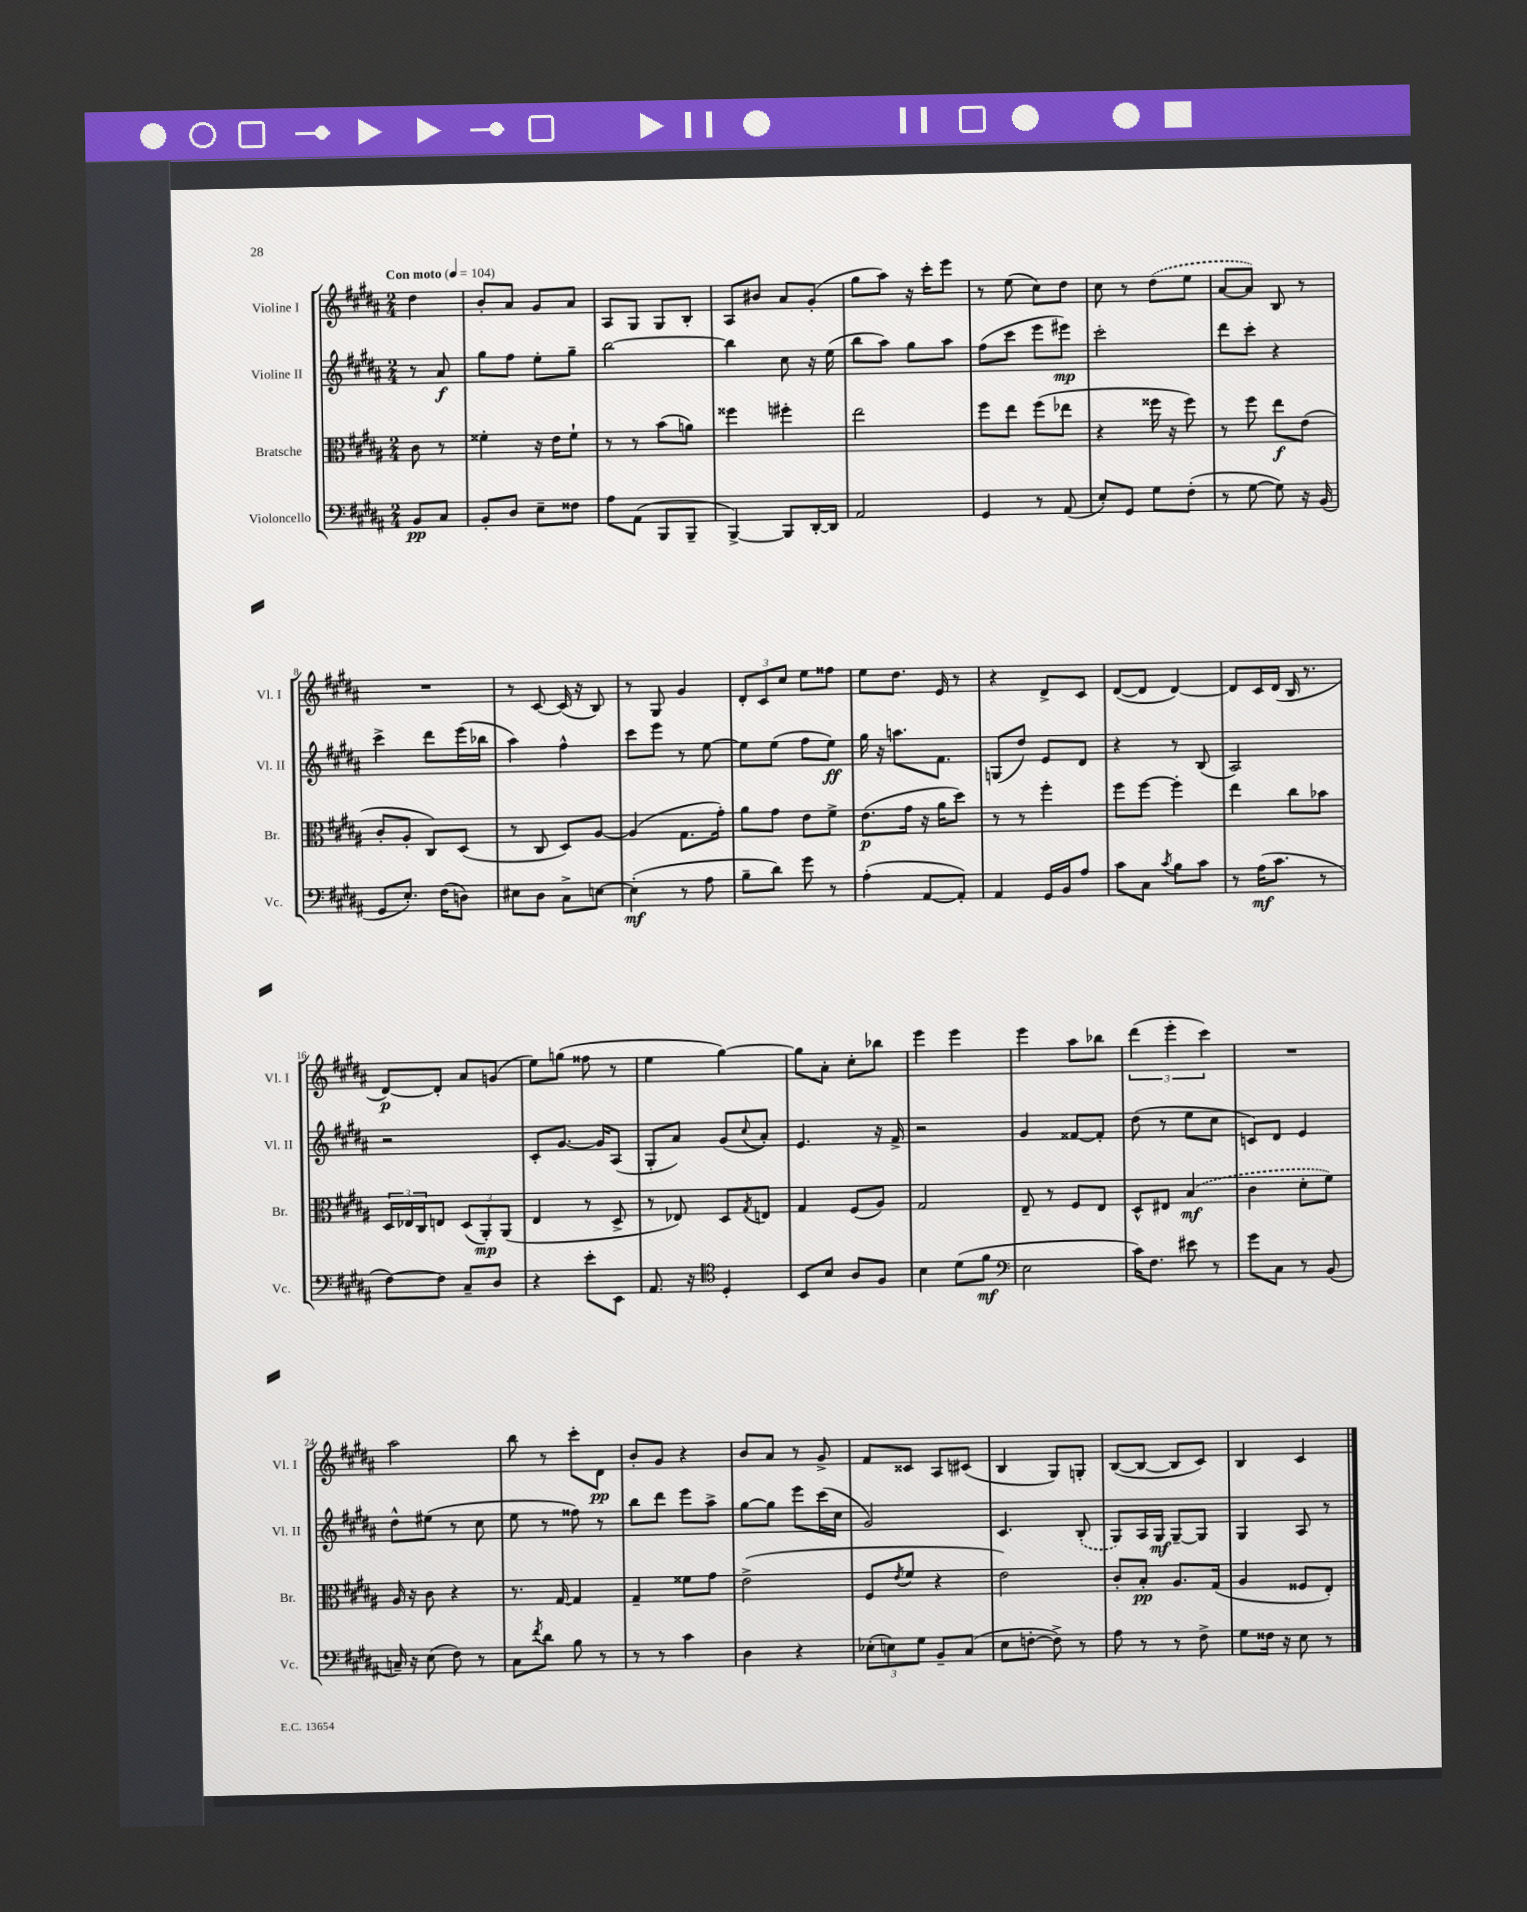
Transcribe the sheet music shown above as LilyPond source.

<<
\new StaffGroup <<
\new Staff = "s0" \with { instrumentName = "Violine I" shortInstrumentName = "Vl. I" } {
    \clef treble \key b \major \numericTimeSignature \time 2/4 \partial 4 \tempo "Con moto" 4 = 104
    dis''4 |
    b'8-. ais'8 gis'8 ais'8 |
    ais8 gis8 gis8 b8-. |
    ais8 bis'8 ais'8 gis'8-.( |
    gis''8 ais''8) r16 cis'''16-. e'''8 |
    r8 e''8( cis''8) dis''8 |
    cis''8 r8 \once \slurDashed dis''8( e''8 |
    ais'8~ ais'8) b8 r8 |
    R2 |
    r8 cis'8~ cis'16( r16 b8) |
    r8 gis8 gis'4 |
    \tuplet 3/2 { dis'8-. cis'8 cis''8 } e''8 fisis''8 |
    e''8 dis''8. e'16 r8 |
    r4 dis'8-> cis'8 |
    dis'8~( dis'8 dis'4~) |
    dis'8 cis'16 dis'16( b16 r8. |
    dis'8~\p) dis'8-. ais'8 g'8( |
    e''8) g''8( fisis''8 r8 |
    e''4 gis''4~) |
    gis''8 ais'8-. cis''8-. bes''8 |
    e'''4 e'''4 |
    e'''4 ais''8 bes''8 |
    \tuplet 3/2 { dis'''4( e'''4-. cis'''4) } |
    R2 |
    ais''2 |
    b''8 r8 cis'''8-. dis'8\pp |
    b'8-. gis'8 r4 |
    b'8 ais'8 r8 gis'8-> |
    fis'8 cisis'8 ais8 cis'8( |
    b4 gis8) g8-. |
    b8~( b8~ b8 cis'8) |
    b4 cis'4 \bar "|." |
}
\new Staff = "s1" \with { instrumentName = "Violine II" shortInstrumentName = "Vl. II" } {
    \clef treble \key b \major \numericTimeSignature \time 2/4 \partial 4
    r8 ais'8\f |
    gis''8 fis''8 e''8-. gis''8-- |
    b''2~ |
    b''4 cis''8 r16 e''16( |
    b''8 ais''8) gis''8 ais''8 |
    fis''8( cis'''8 e'''8 eis'''8\mp) |
    cis'''2-. |
    dis'''8 cis'''8-. r4 |
    cis'''4-> dis'''8 e'''16( bes''16 |
    ais''4) fis''4-^ |
    cis'''8 e'''8 r8 e''8~ |
    e''8 e''8( fis''8 e''8\ff) |
    gis''16 r16 a''8. fis'8. |
    g8( dis''8) e'8 dis'8 |
    r4 r8 b8( |
    ais2) |
    r2 |
    cis'8-. gis'8.~ gis'16 ais8( |
    gis8-. ais'8) gis'8( \appoggiatura { cis''8 } ais'8-.) |
    e'4. r16 fis'16-> |
    r2 |
    gis'4 fisis'8~ fisis'8-. |
    dis''8( r8 e''8 cis''8 |
    c'8) dis'8 e'4 |
    dis''8-^ eis''8( r8 cis''8 |
    e''8 r8 fisis''8) r8 |
    b''8 dis'''8 e'''8 ais''8-> |
    gis''8~ gis''8 e'''8 cis'''16( cis''16 |
    gis'2) |
    cis'4. \once \slurDashed b8-.( |
    gis8) ais16 gis16\mf gis8~-- gis8 |
    gis4 ais8 r8 \bar "|." |
}
\new Staff = "s2" \with { instrumentName = "Bratsche" shortInstrumentName = "Br." } {
    \clef alto \key b \major \numericTimeSignature \time 2/4 \partial 4
    cis'8 r8 |
    fisis'4-. r16 e'16 fisis'8-! |
    r8 r8 b'8( a'8) |
    fisis''4 fis''4-. |
    e''2 |
    fis''8 e''8 fis''8( ees''8 |
    r4 fisis''16 r16 fisis''8) |
    r8 fis''8 e''8\f e'8( |
    cis'8-. ais8-. cis8) dis8( |
    r8 cis8 dis8) ais8~ |
    ais4( gis8. gis'16-.) |
    ais'8 gis'8 e'8 fis'8-> |
    e'8.\p( gis'16 r16 ais'16 dis''8) |
    r8 r8 fis''4-. |
    fis''8 fis''8~ fis''4-. |
    e''4 cis''8 bes'8 |
    \tuplet 3/2 { dis16 ees16 cis16 } e8 \tuplet 3/2 { dis8( ais,8-.\mp) ais,8( } |
    e4 r8 dis8-> |
    r8 ees8) dis8 \acciaccatura { gis8 } e8 |
    gis4 fis8( ais8) |
    gis2 |
    e8-- r8 fis8 e8 |
    dis8-^ eis8 \once \slurDashed b4\mf( |
    cis'4 dis'8-. fis'8) |
    ais16 r16 cis'8 r4 |
    r8. gis16~ gis4 |
    gis4-- fisis'8 gis'8 |
    e'2->( |
    fis8 \acciaccatura { e'8 } fis'8 r4 |
    e'2) |
    cis'8-. b8-.\pp ais8. gis16( |
    ais4 fisis8 e8-.) \bar "|." |
}
\new Staff = "s3" \with { instrumentName = "Violoncello" shortInstrumentName = "Vc." } {
    \clef bass \key b \major \numericTimeSignature \time 2/4 \partial 4
    b,8\pp cis8 |
    b,8-. dis8 e8-- fisis8 |
    ais8 ais,8( b,,8 b,,8-- |
    b,,4~->) b,,8 dis,16~-. dis,16 |
    ais,2 |
    gis,4 r8 ais,8( |
    e8-.) gis,8 gis8 fis8-.( |
    r8 gis8~ gis8) r16 b,16( |
    gis,8 e8.-.) fis16( d8) |
    eis8 dis8 cis8-> e8~ |
    e4-.\mf( r8 ais8 |
    b8-- dis'8) gis'8 r8 |
    ais4-.( ais,8~ ais,8-.) |
    ais,4 gis,16 b,16 ais8 |
    cis'8 cis8 \acciaccatura { cis'8 } b8 cis'8 |
    r8 ais16\mf( cis'8. r8 |
    fis8~) fis8 cis8-- dis8 |
    r4 e'8-. e,8 |
    ais,8. r16 \clef tenor dis4-. |
    b,8 b8 ais8 fis8 |
    b4 dis'8( fis'8\mf |
    \clef bass e2 |
    cis'16) fis8. eis'8 r8 |
    gis'8 cis8 r8 b,8( |
    c16--) r16 e8( fis8) r8 |
    cis8 \acciaccatura { fis'8 } dis'8 b8 r8 |
    r8 r8 cis'4 |
    dis4 r4 |
    \tuplet 3/2 { ees8-.( e8) gis8 } b,8-- cis8( |
    e8 f8~-. f8->) r8 |
    ais8 r8 r8 fis8-> |
    gis8 fisis16 r16 e8 r8 \bar "|." |
}
>>
>>
